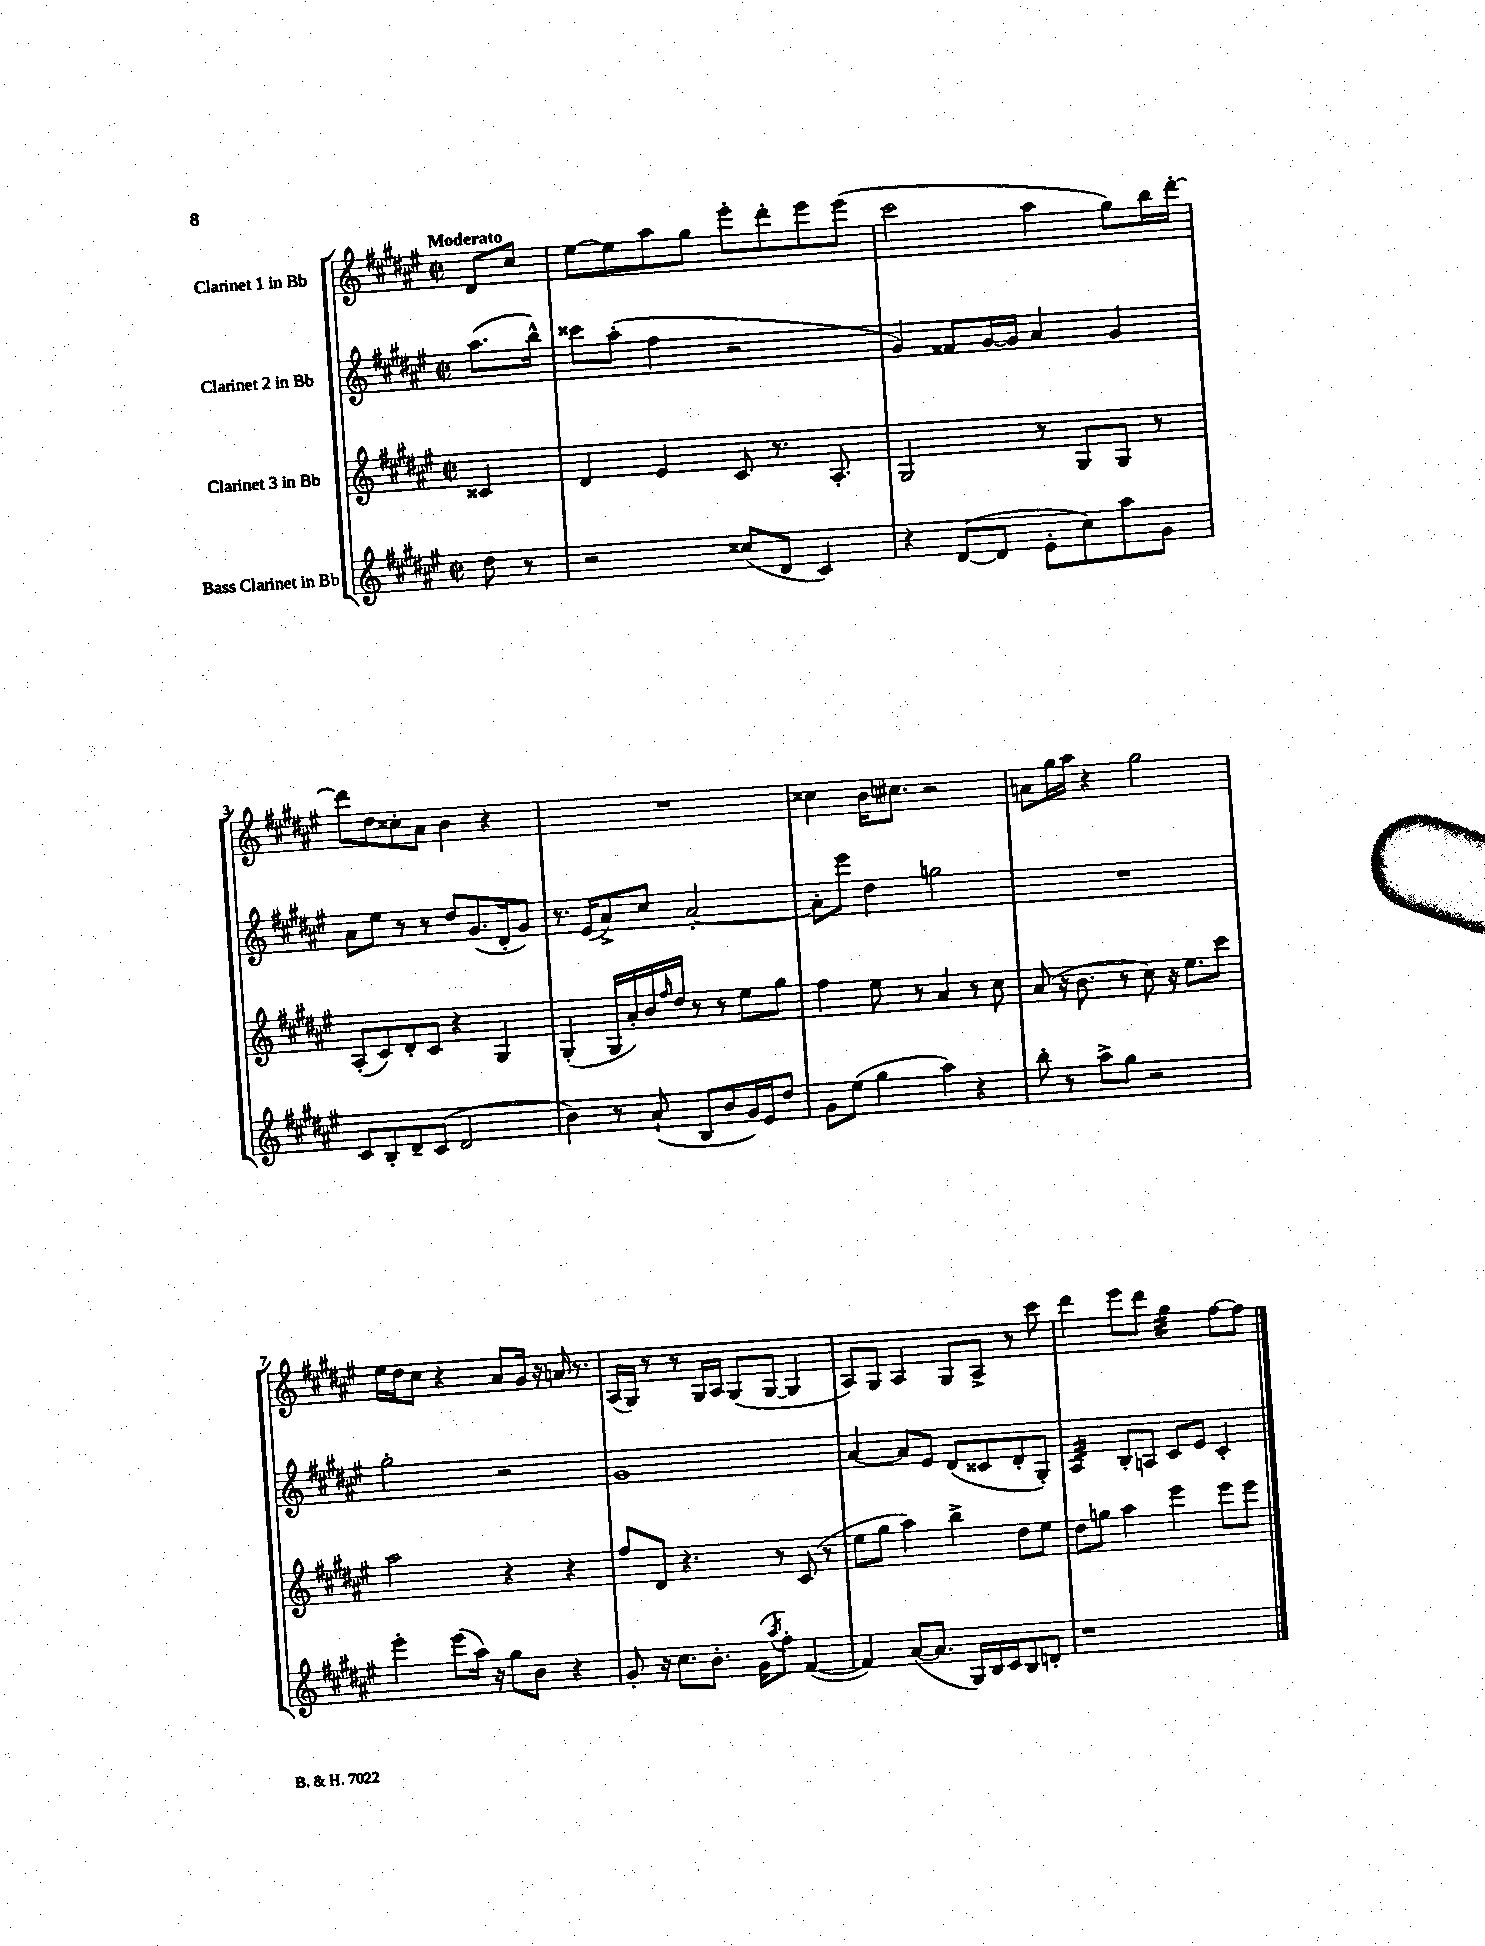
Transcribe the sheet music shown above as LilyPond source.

<<
\new StaffGroup <<
\new Staff = "s0" \with { instrumentName = "Clarinet 1 in Bb" } {
    \clef treble \key fis \major \defaultTimeSignature \time 2/2 \partial 4 \tempo "Moderato"
    dis'8 cis''8 |
    eis''8~ eis''8 ais''8 gis''8 eis'''8-. dis'''8-. eis'''8 eis'''8( |
    cis'''2 ais''4 gis''8) b''16 dis'''16~-. |
    dis'''8 dis''8 cisis''8-. ais'8 b'4 r4 |
    R1 |
    cisis''4 b'16 cis''8. r2 |
    a'8 gis''16 ais''16 r4 gis''2 |
    eis''16 dis''16 cis''8 r4 ais'8 gis'16 r16 a'16 r8. |
    ais16( gis16) r8 r8 gis16 ais16 gis8( gis8~ gis4 |
    ais8) gis8 ais4 gis8 ais8-> r8 cis'''8 |
    dis'''4 eis'''8 dis'''8 gis''4:32 fis''8~ fis''8 \bar "|." |
}
\new Staff = "s1" \with { instrumentName = "Clarinet 2 in Bb" } {
    \clef treble \key fis \major \defaultTimeSignature \time 2/2 \partial 4
    ais''8.( b''16-^) |
    cisis'''8 ais''8-.( fis''4 r2 |
    gis'4) fisis'8 gis'16~ gis'16 ais'4 gis'4 |
    ais'8 eis''8 r8 r8 dis''8 gis'8.( dis'16-. gis'8) |
    r8. eis'16( ais'8->) cis''8 ais'2~-. |
    ais'8-. eis'''8 dis''4 g''2 |
    R1 |
    gis''2-. r2 |
    gis'1 |
    ais'4~ ais'8 eis'8 dis'8( cisis'8 dis'8-. gis8-.) |
    ais4:32 b8-. a8 cis'8 eis'8 cis'4-. \bar "|." |
}
\new Staff = "s2" \with { instrumentName = "Clarinet 3 in Bb" } {
    \clef treble \key fis \major \defaultTimeSignature \time 2/2 \partial 4
    cisis'4 |
    dis'4 eis'4 cis'8 r8. ais8.-. |
    gis2 r8 gis8 gis8 r8 |
    ais8-.( cis'8) dis'8-. cis'8 r4 gis4 |
    gis4-.( gis16 ais'16-.) b'16 \grace { fis''16 } dis''16 r8 r8 eis''8 gis''8 |
    fis''4 eis''8 r8 ais'4 r8 cis''8 |
    ais'8( r16 b'8. r8 cis''8) r16 eis''8. cis'''8 |
    ais''2 r4 r4 |
    fis''8 dis'8 r4. r8 cis'8( r8 |
    eis''8 gis''8 ais''4) b''4-> dis''8 eis''8 |
    dis''8 g''8 ais''4 eis'''4 eis'''8 eis'''8 \bar "|." |
}
\new Staff = "s3" \with { instrumentName = "Bass Clarinet in Bb" } {
    \clef treble \key fis \major \defaultTimeSignature \time 2/2 \partial 4
    dis''8 r8 |
    r2 cisis''8( dis'8 cis'4) |
    r4 dis'8~( dis'8 eis'8-. cis''8) ais''8 gis'8 |
    cis'8 b8-. dis'8-- cis'8( dis'2 |
    b'4) r8 ais'8-!( b8 b'8 gis'16) eis'16 dis''8 |
    gis'8 eis''8( gis''4 ais''4) r4 |
    b''8-. r8 ais''8-> gis''8 r2 |
    eis'''4-. eis'''8( ais''16) r16 gis''8 b'8 r4 |
    gis'8-. r16 cis''8. b'8.-. gis'16( \acciaccatura { ais''8 } fis''8-.) fis'4~( |
    fis'4) ais'8~( ais'8. gis16) b16 cis'16 b8 d'8-. |
    r1 \bar "|." |
}
>>
>>
